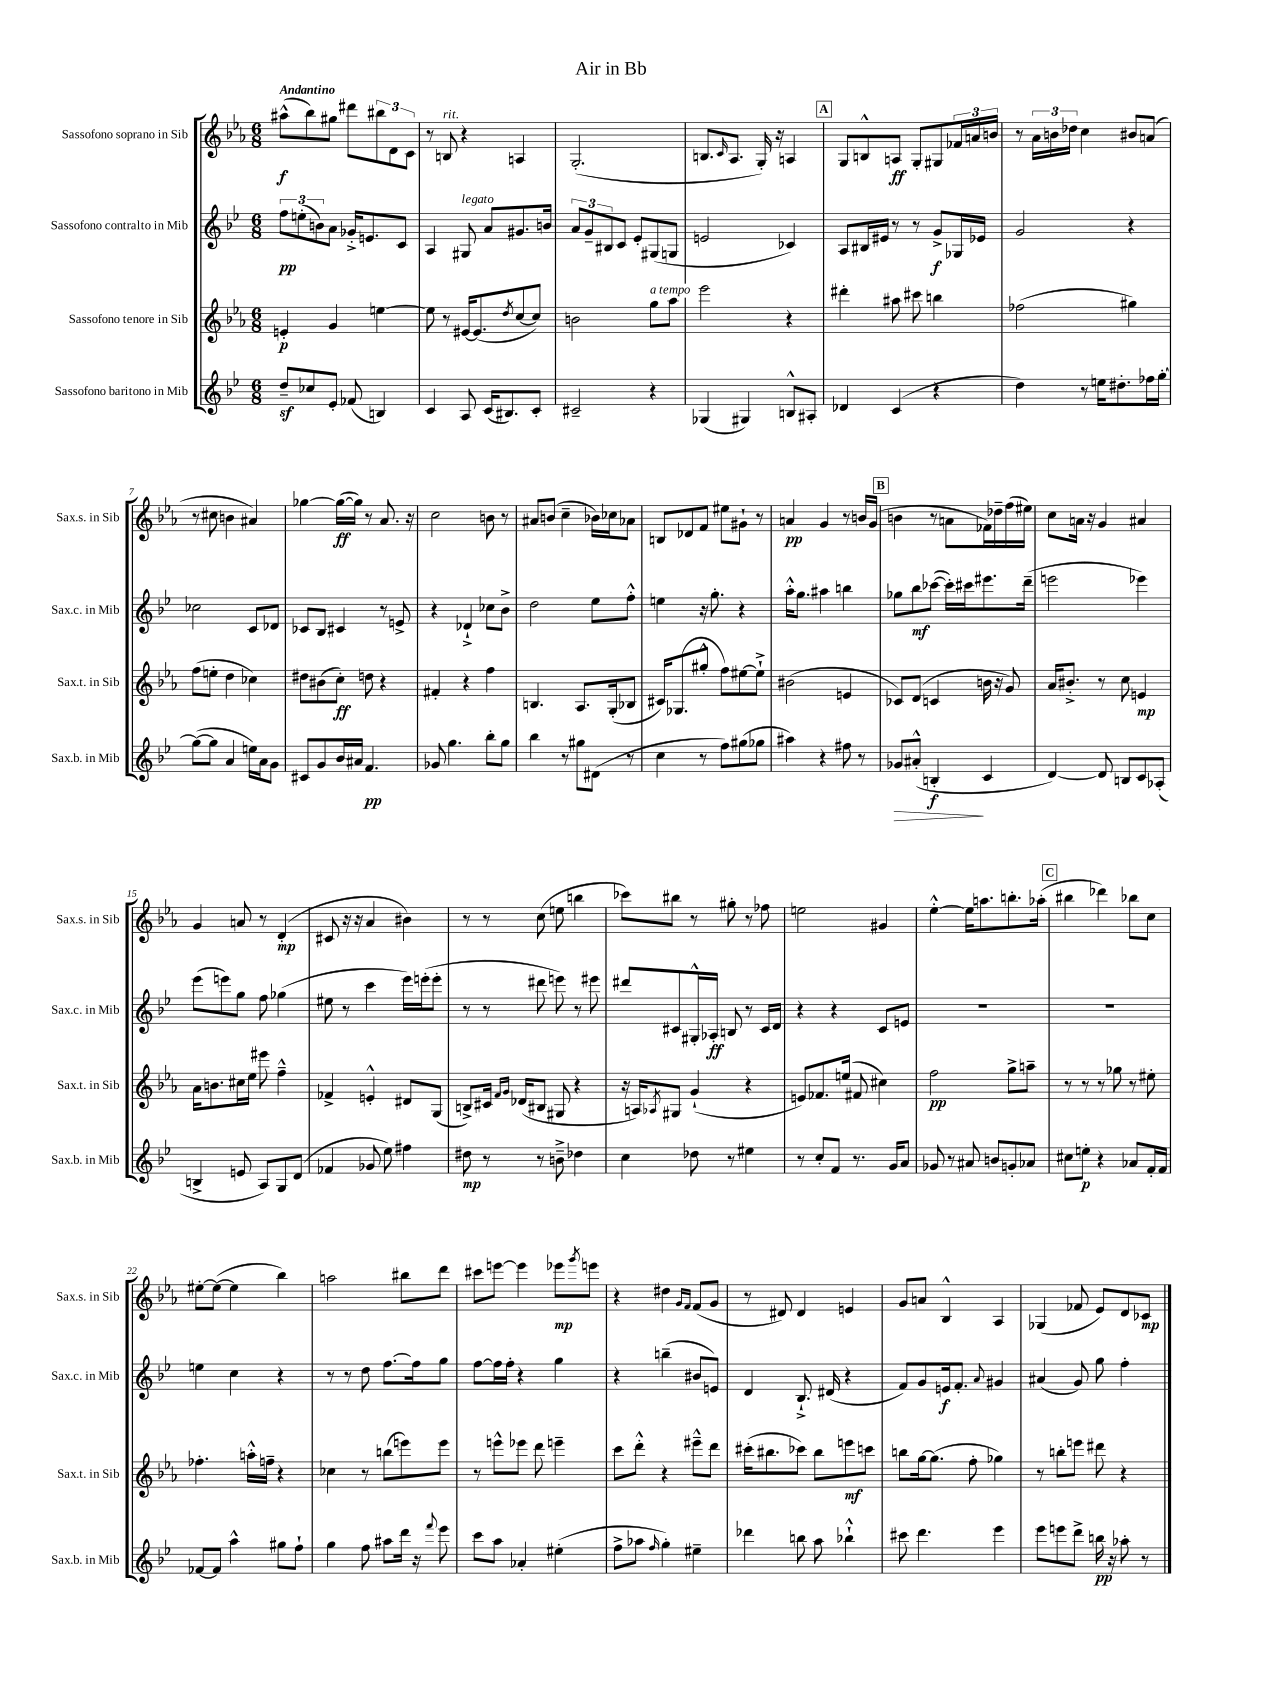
\header { title = "Air in Bb" }
<<
\new StaffGroup <<
\new Staff = "s0" \with { instrumentName = "Sassofono soprano in Sib" shortInstrumentName = "Sax.s. in Sib" } {
    \clef treble \key ees \major \numericTimeSignature \time 6/8 \tempo "Andantino"
    ais''8-^\f( bes''8) gis''8 dis'''8 \tuplet 3/2 { bis''8 d'8 c'8 } |
    r8 b8^\markup { \italic "rit." } r4 a4 |
    g2.-.( |
    b8. \grace { c'16 } aes8. g16-.) r16 a4 |
    \mark \markup { \box "A" } g8 b8-^ a8\ff g8-. gis8 \tuplet 3/2 { fes'16 a'16 b'16 } |
    r8 \tuplet 3/2 { aes'16 b'16 des''16 } c''4 bis'8 a'8( |
    r8 cis''8 b'4 ais'4) |
    ges''4~ ges''16~\ff( ges''16) r8 aes'8. r16 |
    c''2 b'8 r8 |
    ais'8 b'8( c''4-- bes'16) ces''16 aes'8 |
    b8 des'8 f'8 eis''8 gis'8-! r8 |
    a'4\pp g'4 r8 b'16 g'16( |
    \mark \markup { \box "B" } b'4 r8 a'8 fes'16) des''16-- f''16( eis''16) |
    c''8 a'16 r16 g'4 ais'4 |
    g'4 a'8 r8 d'4-.\mp( |
    cis'8 r16 r16 aes'4 bis'4) |
    r8 r8 c''8( e''8 b''4 |
    ces'''8) bis''8 r8 gis''8-. r8 fes''8 |
    e''2 gis'4 |
    ees''4~-.-^ ees''16 a''8. b''8.-. aes''16-.( |
    \mark \markup { \box "C" } bis''4 des'''4) bes''8 c''8 |
    eis''8~-. eis''8~( eis''4 bes''4) |
    a''2 bis''8 d'''8 |
    cis'''8 e'''8~ e'''4 ees'''8\mp \acciaccatura { g'''8 } e'''8 |
    r4 dis''4 \grace { g'16 f'16 } f'8( g'8 |
    r8 dis'8) dis'4 e'4 |
    g'8 a'8 bes4-^ aes4 |
    ges4( fes'8 ees'8) d'8 ces'8\mp \bar "|." |
}
\new Staff = "s1" \with { instrumentName = "Sassofono contralto in Mib" shortInstrumentName = "Sax.c. in Mib" } {
    \clef treble \key bes \major \numericTimeSignature \time 6/8
    \tuplet 3/2 { f''8\pp e''8-.( b'8) } a'8 ges'16-.-> e'8. c'8 |
    a4 gis8^\markup { \italic "legato" } a'8 gis'8. b'16 |
    \tuplet 3/2 { a'8 g'8-- bis8 } c'8 ees'8-. gis8( g8 |
    e'2 ces'4) |
    \mark \markup { \box "A" } a8 bis16 eis'16 r8 r8 g'8->\f ges16 ees'16 |
    g'2 r4 |
    ces''2 c'8 des'8 |
    ces'8 bes8 cis'4 r8 e'8-> |
    r4 des'4-!-> ces''8 bes'8-> |
    d''2 ees''8 f''8-.-^ |
    e''4 r16 g''8.-. r4 |
    a''16-.-^ g''8. ais''4 b''4 |
    \mark \markup { \box "B" } ges''8 bes''8\mf ces'''8~( ces'''16-.) cis'''16 eis'''8. d'''16--( |
    e'''2 ees'''4) |
    ees'''8( e'''8) g''8 f''8 ges''4( |
    eis''8 r8 c'''4 ees'''16) e'''16-.( e'''8-. |
    r8 r8 dis'''8 e'''8) r8 eis'''8 |
    dis'''8 cis'8 gis16-.-^ aes16-.\ff b8 r8 cis'16 d'16 |
    r4 r4 c'8 e'8 |
    R2. |
    \mark \markup { \box "C" } R2. |
    e''4 c''4 r4 |
    r8 r8 d''8 f''8.~ f''16 g''8 |
    f''8~ f''16 f''16-. r4 g''4 |
    r4 b''4--( bis'8 e'8) |
    d'4 bes8.-!-> dis'16( r4 |
    f'8) g'8 e'16\f f'8.-. \appoggiatura { a'8 } gis'4 |
    ais'4( g'8) g''8 f''4-. \bar "|." |
}
\new Staff = "s2" \with { instrumentName = "Sassofono tenore in Sib" shortInstrumentName = "Sax.t. in Sib" } {
    \clef treble \key ees \major \numericTimeSignature \time 6/8
    e'4-.\p g'4 e''4~ |
    e''8 r8 eis'16~ eis'8.( \acciaccatura { d''8 } c''8~ c''8) |
    b'2 g''8^\markup { \italic "a tempo" } aes''8 |
    ees'''2 r4 |
    \mark \markup { \box "A" } dis'''4-. ais''8 cis'''8 b''4 |
    fes''2( gis''4) |
    f''8( e''8-. d''4 ces''4) |
    dis''8 bis'8( c''8-.\ff) d''8 r4 |
    fis'4-. r4 f''4 |
    b4. aes8. g16-.( bes8 |
    cis'16) ges8.( gis''8-.-^ f''8) eis''8~ eis''8-!-> |
    bis'2( e'4 |
    \mark \markup { \box "B" } ces'8) d'8( c'4 b'16 r16 g'8) |
    aes'16 bis'8.-.-> r8 c''8 e'4\mp |
    aes'16 b'8. cis''16 ees''16 eis'''8 f''4---^ |
    fes'4-> e'4-.-^ dis'8 g8( |
    b8->) cis'16 \grace { f'16 g'16 } des'16( bis8 gis8 r4 |
    r16 a16) \acciaccatura { aes8 } gis8 g'4-!( r4 |
    e'8) fes'8. e''16( fis'8 cis''4) |
    f''2\pp g''8-> a''8-- |
    \mark \markup { \box "C" } r8 r8 r8 ges''8 r8 eis''8-. |
    fes''4.-. a''16-.-^ f''16-- r4 |
    ces''4 r8 b''8( e'''8) e'''8 |
    r8 e'''8-^ ees'''8 d'''8 e'''4-- |
    c'''8 d'''8-.-^ r4 eis'''8---^ d'''8 |
    cis'''16-.( bis''8. ces'''8) bis''8 e'''8\mf c'''8 |
    b''8 g''16~ g''8.( f''8-. ges''4) |
    r8 b''8-. e'''8 dis'''8 r4 \bar "|." |
}
\new Staff = "s3" \with { instrumentName = "Sassofono baritono in Mib" shortInstrumentName = "Sax.b. in Mib" } {
    \clef treble \key bes \major \numericTimeSignature \time 6/8
    d''8--\sf ces''8 ees'8-. fes'8( b4) |
    c'4 a8 c'16( bis8.) c'8-. |
    cis'2-- r4 |
    ges4( gis4) b8-^ ais8-. |
    \mark \markup { \box "A" } des'4 c'4( r4 |
    d''4) r8 e''16 dis''8.-. fes''16 g''16~-. |
    g''8~( g''8 a'4 e''16) a'16 g'8 |
    cis'8 g'8 bes'16 ais'16 f'4.\pp |
    ges'8 g''4. bes''8-. g''8 |
    bes''4 r8 gis''8 dis'8( r8 |
    c''4 r8 f''8) gis''8( ges''8 |
    ais''4) r4 fis''8 r8 |
    \mark \markup { \box "B" } ges'8\> ais'8-.-^( b4-.\f\! c'4 |
    d'4~) d'8 b8 c'8 aes8-.( |
    b4-> e'8 a8) g8 d'8( |
    fes'4 ges'8 ees''8) fis''4 |
    dis''8\mp r8 r8 b'8---> des''4 |
    c''4 des''8 r8 eis''4 |
    r8 c''8-. f'8 r8. g'16 a'8 |
    ges'8 r8 ais'8 b'8 g'8-. aes'8 |
    \mark \markup { \box "C" } cis''8 e''8-.\p r4 aes'8 f'16-. f'16 |
    fes'8~ fes'8 a''4-^ gis''8 f''8-! |
    g''4 f''8 ais''8 d'''16 r16 \appoggiatura { f'''8 } ees'''8 |
    c'''8 a''8 aes'4-. eis''4-.( |
    f''8-> aes''8 \grace { f''16 } g''4-.) eis''4-- |
    des'''4 b''8 a''8 bes''4-!-^ |
    cis'''8 d'''4. ees'''4 |
    ees'''8 e'''8 d'''8-> b''16\pp r16 aes''8-. r8 \bar "|." |
}
>>
>>
